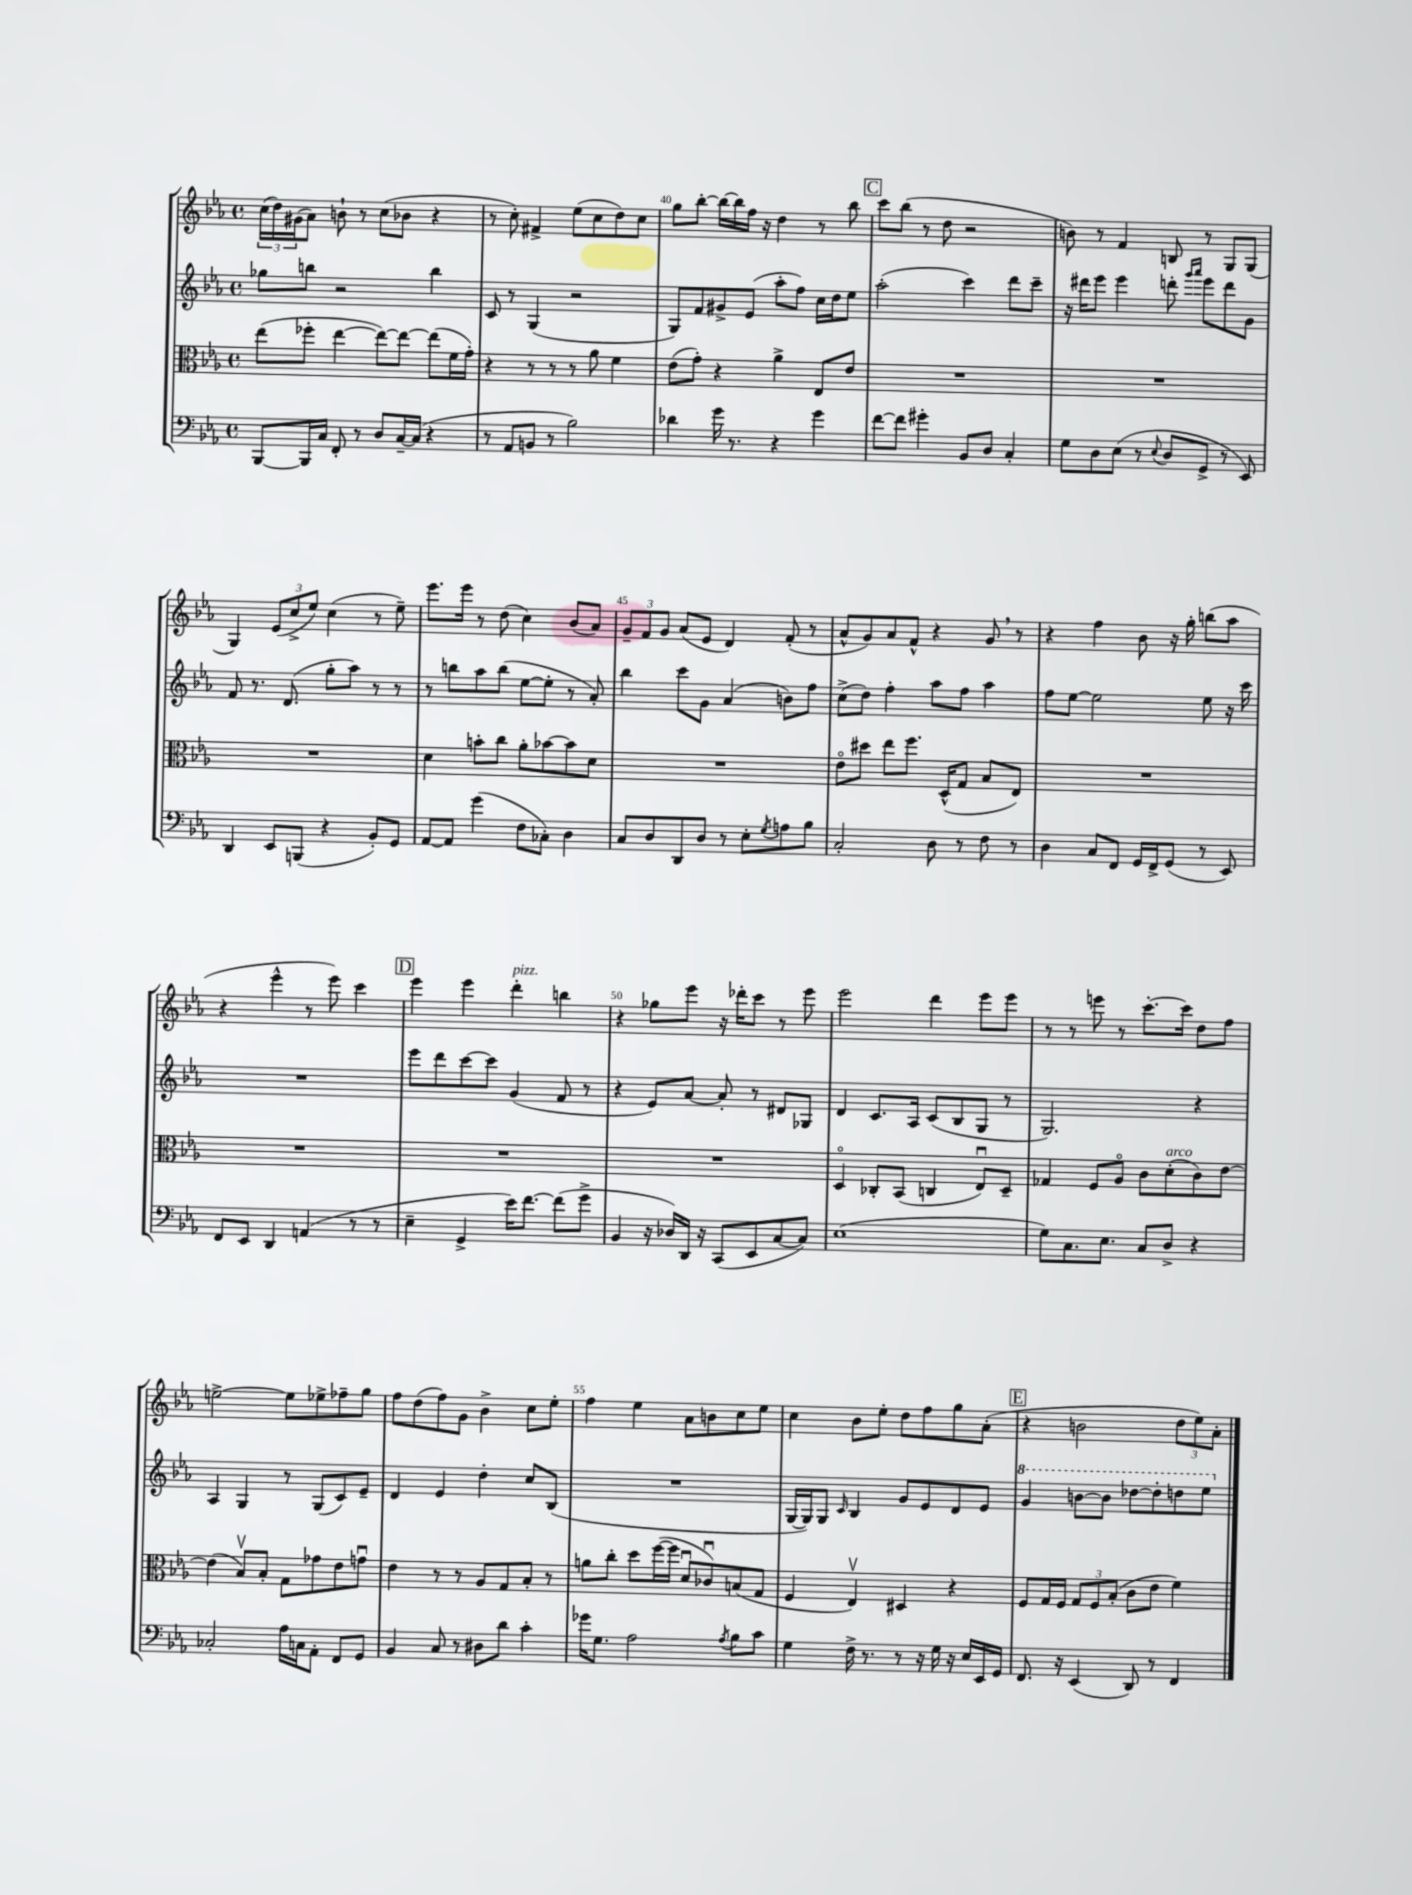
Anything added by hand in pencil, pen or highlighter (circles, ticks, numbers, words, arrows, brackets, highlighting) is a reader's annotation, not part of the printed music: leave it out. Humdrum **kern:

**kern	**kern	**kern	**kern
*staff4	*staff3	*staff2	*staff1
*clefF4	*clefC3	*clefG2	*clefG2
*k[b-e-a-]	*k[b-e-a-]	*k[b-e-a-]	*k[b-e-a-]
*M4/4	*M4/4	*M4/4	*M4/4
*met(c)	*met(c)	*met(c)	*met(c)
[8BBB-/L	(8ee-\L	8gg-\L	(24cc\LL
.	.	.	24dd\)
.	.	.	(24g#\J
16BBB-/]L	8ff-'\J	8bb\J	8a-\J)
16C/JJ	.	.	.
8FF'/	[4ee-\	2r	8b`\
8r	.	.	8r
8D/L	8ee-\_L)	.	(8cc\L
[16C~/L	8ee-\_J	.	8b-\J
(16C/]JJ	.	.	.
4r	(8ee-\]L	4bb\	4r
.	16f\L	.	.
.	16g'\JJ)	.	.
=	=	=	=
8r	4r	8c/	8r
8AA-/L	.	8r	8cc'\)
8BB/J	8r	(4G/	4f#^/
8r	8r	.	.
2B-\)	8r	2r	(8ee-\L
.	8a-\	.	8cc\
.	4f\	.	8dd\)
.	.	.	8cc\J
=	=	=	=
4d-\	(8e-\L	8G/L)	8gg\L
.	8g'\J)	8f/	[8bb-'\J
16g\	4r	8g#^/	16bb-\_LL
8.r	.	.	16bb-\]
.	.	(8e-/J	16ff\JJ
.	.	.	16r
4r	4a-^\	8aa-'\L	4dd\
.	.	8ff\J)	.
4g\	8E-/L	16cc\LL	8r
.	.	16dd\J	.
.	8e-/J	8ee-\J	8bb-\
=	=	=	=
[8f\L	1r	(2aa-'\	8ccc\L
8f\]J	.	.	(8bb-\J
4g#'\	.	.	8r
.	.	.	8dd\
8BB-/L	.	4ccc\)	2r
8D/J	.	.	.
4C'/	.	8ddd\L	.
.	.	8ccc~\J	.
=	=	=	=
8G\L	1r	16r	8b\)
.	.	16ddd#\LK	.
8D\	.	8eee-\J	8r
(8E-\J	.	4eee-\	4f/
8r	.	.	.
8qqE-/	.	.	.
8D/L	.	8ddd'\	8B/
.	.	16qqggg/LL	.
.	.	16qqaaa-/JJ	.
8GG^/J	.	8eee-\L	8r
8r	.	8ddd\	8G/L
8EE-/)	.	8g\J	(8G/J
=	=	=	=
4DD/	1r	8f/	4G/)
.	.	8.r	.
8EE-/L	.	.	(12e-/L
.	.	(8.d/	.
.	.	.	12cc^/
(8BBB/J	.	.	.
.	.	.	12ee-/J)
4r	.	8gg'\L	(4cc\
.	.	8aa-\J)	.
8BB-'/L)	.	8r	8r
8GG/J	.	8r	8ee-~\)
=	=	=	=
[8AA-/L	4d\	8r	8.eee-\L
8AA-/]J	.	8bb\L	.
.	.	.	16eee-\Jk
(4g\	8b'\L	8aa-\	8r
.	8cc\J	(8bb\J	(8dd\
8F\L	8a-'\L	[8ee-\L	4cc\)
8C-'\J)	[8b-\	8ee-'\]J	.
4D\	8b-\]	8r	(8b-/L
.	8d\J	8a-'/)	8a-/J)
=	=	=	=
8C/L	1r	4bb-\	12g~/L
.	.	.	12f/
8D/	.	.	.
.	.	.	12g/J
8DD/	.	8ccc\L	(8a-/L
8D/J	.	8g\J	8e-/J
8r	.	(4a-/	4d/)
8E-'\L	.	.	.
8qG/	.	.	.
8A\	.	8b\L)	(8f'/
8B-\J	.	8ff\J	8r
=	=	=	=
2C'/	8e-o\L	(8cc^\L	8a-^^/L
.	8dd#\J	8dd\J)	8g/)
.	8ee-\L	4ff'\	8a-/
.	8.ff\J	.	8f^^/J
8D\	.	8aa-\L	4r
.	(16D^^/LK	.	.
8r	8G/J	8ff\J	.
8F\	8B-/L	4aa-\	8g/
8r	8E-/J)	.	8r
=	=	=	=
4D\	1r	8ff\L	4r
.	.	[8ee-\J	.
8C/L	.	2ee-\]	4ff\
8FF/J	.	.	.
16GG/LL	.	.	8b-\
16FF^/J	.	.	.
(8GG/J	.	.	16r
.	.	.	16gg'\
8r	.	8ee-\	(8bb\L
8EE-/)	.	16r	8aa-\J
.	.	16ccc\	.
=	=	=	=
8FF/L	1r	1r	4r
8EE-/J	.	.	.
4DD/	.	.	4eee-^^\
(4AA/	.	.	8r
.	.	.	8eee-\)
8r	.	.	4ccc\
8r	.	.	.
=	=	=	=
4E-~\	1r	8eee-\L	4eee-\
.	.	8ddd\	.
4GG^/	.	[8ccc\	4eee-\
.	.	8ccc\]J	.
16e-\LK)	.	(4g/	4ddd'\
[8.f\J	.	.	.
(8f\]L	.	8f/	4bb\
8g^\J	.	8r	.
=	=	=	=
4BB-/	1r	4r	4r
16r	.	8e-/L)	8gg-\L
16D-/LL)	.	.	.
16DD/JJ	.	[8a-/J	8eee-\J
16r	.	.	.
(8CC/L	.	8a-'/]	16r
.	.	.	16ddd-'\LK
8EE-/	.	8r	8ccc\J
[8C/	.	8d#/L	8r
8C/]J)	.	8G-/J	8eee-\
=	=	=	=
(1E-	4Do/	4d/	2eee-\
.	8C-'/L	8.c/L	.
.	(8BB-/J	.	.
.	.	16A-/Jk	.
.	4C/	(8c/L	4ddd\
.	.	8B-/	.
.	8E-u/L)	8G/J	8eee-\L
.	8D~/J	8r	8eee-\J
=	=	=	=
8G\L)	4G-/	2.G/)	8r
8.C\	.	.	8r
.	8F/L	.	8eee\
8.E-\J	.	.	.
.	8A-o/J	.	8r
8C/L	8c\L	.	[8.ccc'\L
8D^/J	(8d'\	.	.
.	.	.	16ccc\]Jk
4r	8c\)	4r	8dd\L
.	[8e-\J	.	8ff\J
=	=	=	=
2C-'/	(4e-\]	4A-/	[2ee^\
.	8B-v/L)	4G/	.
.	8B-'/J	.	.
16A-\LL	8G\L	8r	8ee\]L
16C\J	.	.	.
8AA-'\J	8g-\	(8G/L	8ee-^\
8FF/L	8e-\	8c/)	8ff-~\
8GG/J	8gu\J	8e-~/J	8gg\J
=	=	=	=
4BB-/	4e-\	4d/	8ff\L
.	.	.	(8dd\
8C/	8r	4e-/	8ff\)
8r	8r	.	8g\J
8D#\L	8A-/L	4dd'\	4b-^\
8d\J	8G/	.	.
4c'\	8B-'/J	8cc/L	8cc\L
.	8r	(8B-/J	8ee-'\J
=	=	=	=
16g-\LK	8a\L	1r	4ff\
8.G\J	.	.	.
.	8cc'\J	.	.
2A-\	8dd\L	.	4ee-\
.	([16ff\L	.	.
.	16ff\]JJ	.	.
.	8du/L	.	8a-\L
.	8c-u/)	.	8b\
8qA-/	.	.	.
8B-\L	(8B/	.	8cc\
8c\J	8G/J	.	8ee-\J
=	=	=	=
4G\	4F/	[16G/LL	4cc\
.	.	16G/]J)	.
.	.	8G/J	.
.	.	16qqc/	.
16F^\	4E-v/)	4B-/	8b-\L
8.r	.	.	.
.	.	.	8ee-'\J
8r	4D#/	8g/L	8dd\L
16r	.	8e-/	8ff\
16G\	.	.	.
16r	4r	8d/	8gg\
16E-/LL	.	.	.
16EE-/	.	8e-/J	(8a-'\J
16GG/JJ	.	.	.
=	=	=	=
8.FF/	8F/L	4gg/	4r
.	16G/L	.	.
16r	16F/JJ	.	.
(4EE-/	12G/L	[8bb\L	2b\
.	12F/	.	.
.	.	8bb\]J	.
.	(12B-'/J	.	.
8DD/)	8c\L	[8ddd-\L	.
8r	8e-\J	8ddd-'\]	.
4FF/	4f\)	8ddd\	12dd\L
.	.	.	12ee-\)
.	.	8eee-\J	.
.	.	.	12a-'\J
==	==	==	==
*-	*-	*-	*-
